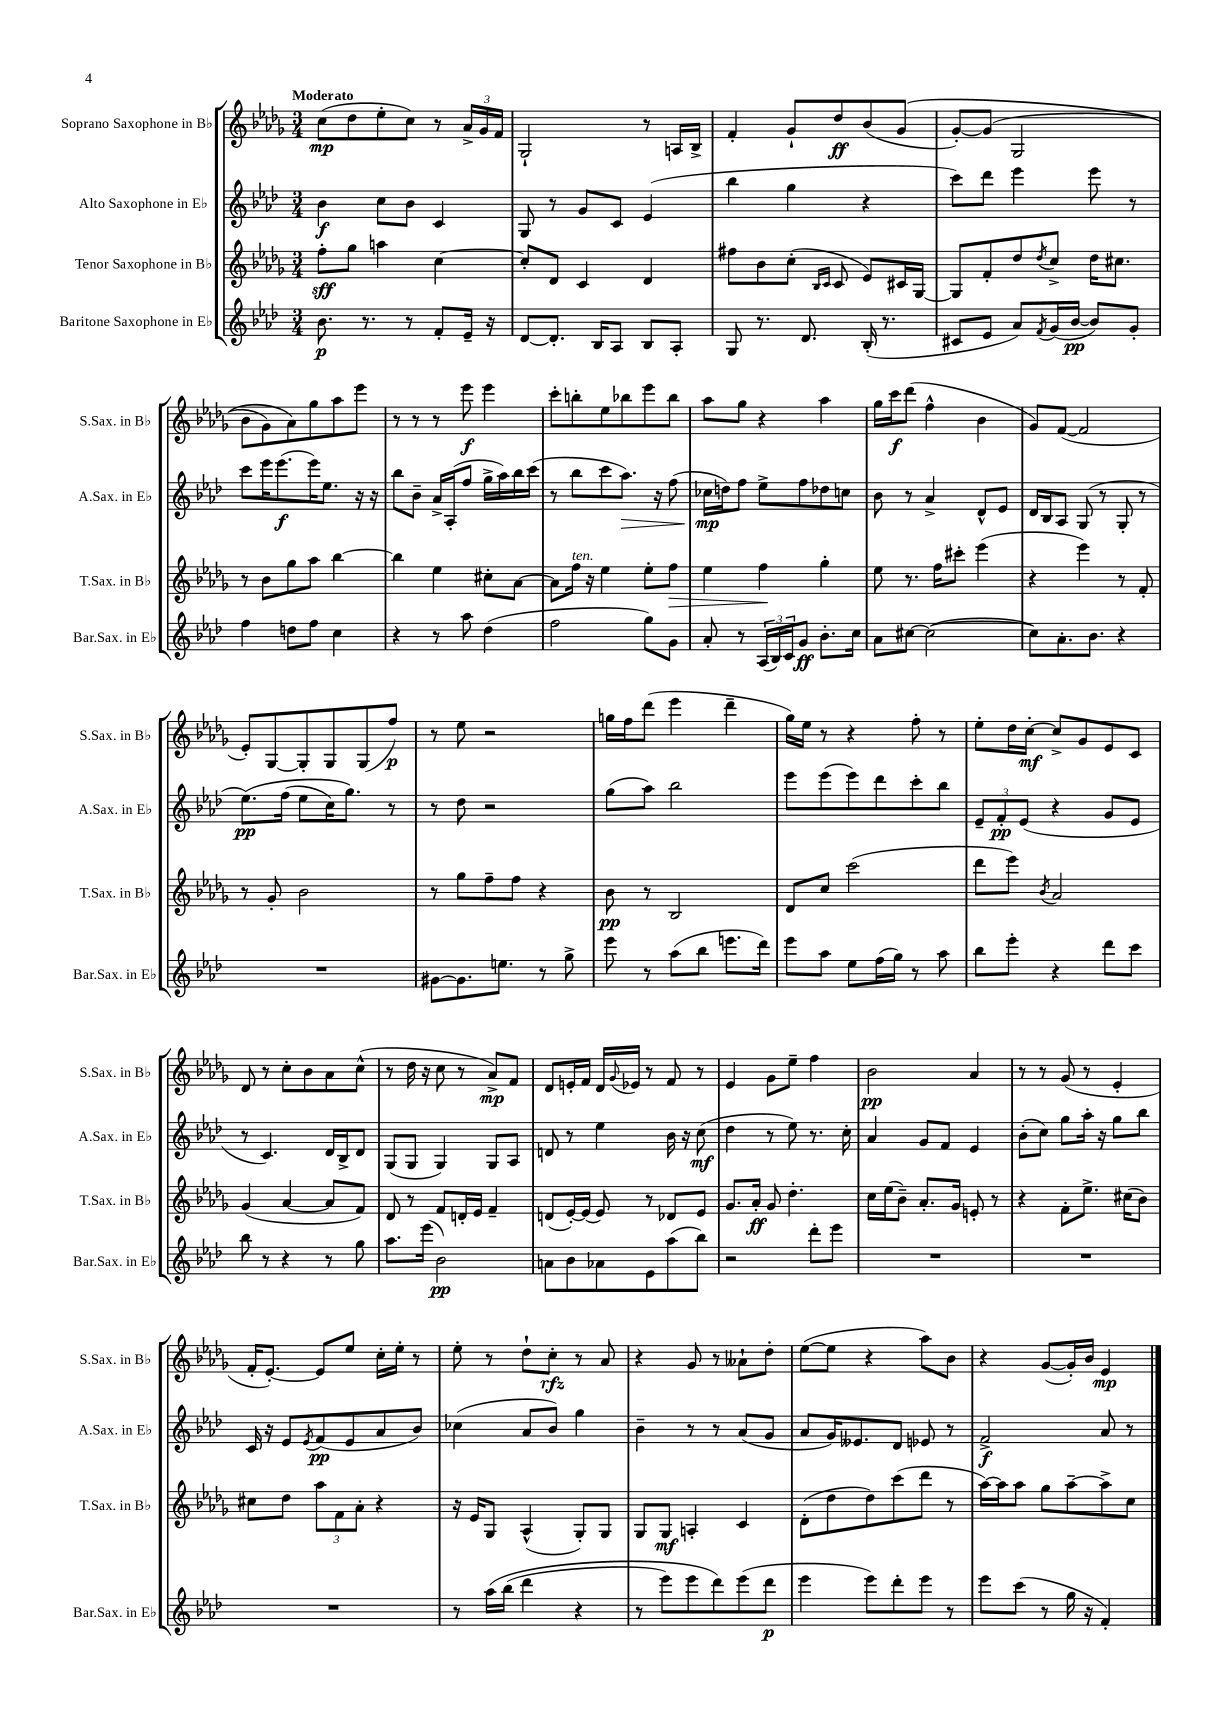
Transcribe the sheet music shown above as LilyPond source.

<<
\new StaffGroup <<
\new Staff = "s0" \with { instrumentName = "Soprano Saxophone in Bb" shortInstrumentName = "S.Sax. in Bb" } {
    \clef treble \key des \major \numericTimeSignature \time 3/4 \tempo "Moderato"
    c''8\mp( des''8 ees''8-. c''8) r8 \tuplet 3/2 { aes'16-> ges'16 f'16 } |
    ges2-! r8 a16 bes16-> |
    f'4-. ges'8-! des''8\ff bes'8( ges'8\( |
    ges'8~-.) ges'8( ges2 |
    bes'8 ges'8) aes'8\) ges''8 aes''8 ees'''8 |
    r8 r8 r8 ees'''8\f ees'''4 |
    c'''8-. b''8-. ees''8 bes''8 ees'''8 bes''8 |
    aes''8 ges''8 r4 aes''4 |
    ges''16 c'''16\f des'''8( f''4-^ bes'4 |
    ges'8) f'8~( f'2 |
    ees'8-.) ges8~ ges8-. ges8 ges8( f''8\p) |
    r8 ees''8 r2 |
    g''16 f''16 des'''8( ees'''4 des'''4-- |
    ges''16) ees''16 r8 r4 f''8-. r8 |
    ees''8-. des''16 c''16~-.\mf c''8-> ges'8 ees'8 c'8 |
    des'8 r8 c''8-. bes'8 aes'8 c''8-^( |
    r8 des''16 r16 c''8 r8 aes'8->\mp) f'8 |
    des'8 e'16-. f'16 des'16 \appoggiatura { ges'8 } ees'16 r8 f'8 r8 |
    ees'4 ges'8 ees''8-- f''4 |
    bes'2\pp aes'4 |
    r8 r8 ges'8( r8 ees'4-. |
    f'16-. ees'8.~-.) ees'8 ees''8 c''16-. ees''16-. r8 |
    ees''8-. r8 des''8-! c''8-.\rfz r8 aes'8 |
    r4 ges'8 r8 aeses'8-! des''8-. |
    ees''8~( ees''8 r4 aes''8) bes'8 |
    r4 ges'8~( ges'16-.) bes'16 ees'4\mp \bar "|." |
}
\new Staff = "s1" \with { instrumentName = "Alto Saxophone in Eb" shortInstrumentName = "A.Sax. in Eb" } {
    \clef treble \key aes \major \numericTimeSignature \time 3/4
    bes'4\f c''8 bes'8 c'4 |
    g8 r8 g'8 c'8 ees'4( |
    bes''4 g''4 r4 |
    c'''8) des'''8 ees'''4 ees'''8 r8 |
    c'''8 ees'''16 ees'''8.\f( ees'''16) ees''8. r16 r16 |
    bes''8 bes'8-- aes'16-> aes16-.( f''8 g''16-> aes''16) bes''16 c'''16( |
    r8 bes''8 c'''8 aes''8.\>) r16 f''8( |
    ces''16\mp\! d''16) f''8 ees''8-> f''8 des''8 c''8 |
    bes'8 r8 aes'4-> des'8-^ ees'8 |
    des'16 bes16 aes8 g8( r8 g8-. r8 |
    ees''8.\pp)\( f''16( ees''8 c''16) g''8.\) r8 |
    r8 des''8 r2 |
    g''8( aes''8) bes''2 |
    ees'''8 ees'''8( ees'''8) des'''8 c'''8-. bes''8 |
    \tuplet 3/2 { ees'8-- f'8-.\pp ees'8( } r4 g'8 ees'8 |
    r8 c'4.) des'16 bes16-> des'8 |
    g8( g8 g4) g8 aes8 |
    d'8 r8 ees''4 bes'16 r16 c''8\mf( |
    des''4 r8 ees''8) r8. c''16-. |
    aes'4 g'8 f'8 ees'4 |
    bes'8-.( c''8) g''8 aes''16-. r16 g''8 bes''8 |
    c'16 r16 ees'8 \acciaccatura { ees'8 } f'8\pp( ees'8 aes'8 bes'8) |
    ces''4( aes'8 bes'8) g''4 |
    bes'4-- r8 r8 aes'8( g'8 |
    aes'8 g'16) eeses'8. des'8 ees'8 r8 |
    f'2->\f aes'8 r8 \bar "|." |
}
\new Staff = "s2" \with { instrumentName = "Tenor Saxophone in Bb" shortInstrumentName = "T.Sax. in Bb" } {
    \clef treble \key des \major \numericTimeSignature \time 3/4
    f''8-.\sff ges''8 a''4 c''4~ |
    c''8-. des'8 c'4 des'4 |
    fis''8 bes'8 c''8-.( \grace { bes16 c'16 } c'8 ees'8) cis'16 ges16~ |
    ges8 f'8-. des''8 \acciaccatura { des''8 } c''8-> des''16 cis''8. |
    r8 bes'8 ges''8 aes''8 bes''4~ |
    bes''4 ees''4 cis''8-. aes'8~ |
    aes'8 f''16^\markup { \italic "ten." } r16 ees''4 ees''8-. f''8\> |
    ees''4 f''4\! ges''4-. |
    ees''8 r8. f''16 cis'''8-. ees'''4( |
    r4 ees'''4) r8 f'8-. |
    r8 ges'8-. bes'2 |
    r8 ges''8 f''8-- f''8 r4 |
    bes'8\pp r8 bes2 |
    des'8 c''8 c'''2( |
    des'''8 ees'''8) \acciaccatura { bes'8 } aes'2 |
    ges'4( aes'4~ aes'8 f'8) |
    des'8 r8 f'8 d'16-. ees'16 f'4-- |
    d'8( ees'16~-.) ees'16( ees'8) r8 des'8 ees'8 |
    ges'8. aes'16-.\ff ges'8 des''4.-. |
    c''16 ees''16( bes'8--) aes'8.-. ges'16 e'8-. r8 |
    r4 f'8-. ees''8.-> cis''16( bes'8) |
    cis''8 des''8 \tuplet 3/2 { aes''8 f'8 aes'8-. } r4 |
    r16 ees'16 ges8 aes4-^( ges8-.) ges8 |
    ges8 ges8\mf a4-. c'4 |
    des'8-.( des''8 des''8) c'''8( des'''8 r8 |
    aes''16~) aes''16 aes''8 ges''8 aes''8~-- aes''8-> c''8 \bar "|." |
}
\new Staff = "s3" \with { instrumentName = "Baritone Saxophone in Eb" shortInstrumentName = "Bar.Sax. in Eb" } {
    \clef treble \key aes \major \numericTimeSignature \time 3/4
    bes'8.\p r8. r8 f'8-. ees'16-- r16 |
    des'8~ des'8.-. bes16 aes8 bes8 aes8-. |
    g8 r8. des'8. bes16-.( r8. |
    cis'8 ees'8 aes'8) \acciaccatura { f'8 } g'16( bes'16~\pp bes'8) g'8-. |
    f''4 d''8 f''8 c''4 |
    r4 r8 aes''8 des''4( |
    f''2 g''8) g'8 |
    aes'8-. r8 \tuplet 3/2 { aes16( bes16) c'16 } g'8\ff bes'8.-. c''16 |
    aes'8 cis''8~ cis''2~( |
    cis''8) aes'8.-. bes'8. r4 |
    R2. |
    gis'8~ gis'8. e''8. r8 g''8-> |
    ees'''8 r8 aes''8( bes''8 e'''8. des'''16) |
    ees'''8 aes''8 ees''8 f''16( g''16) r8 aes''8 |
    bes''8 ees'''8-. r4 des'''8 c'''8 |
    bes''8 r8 r4 r8 g''8 |
    aes''8. ees'''16( bes'2\pp) |
    a'8 bes'8 aes'8 ees'8 aes''8( bes''8) |
    r2 des'''8-. ees'''8 |
    R2. |
    R2. |
    R2. |
    r8 aes''16\( bes''16( des'''4 r4 |
    r8 ees'''8) ees'''8 des'''8\) ees'''8( des'''8\p |
    ees'''4 ees'''8) des'''8-. ees'''8 r8 |
    ees'''8 c'''8( r8 g''16 r16 f'4-.) \bar "|." |
}
>>
>>
\layout { \context { \Score \remove "Bar_number_engraver" } }
